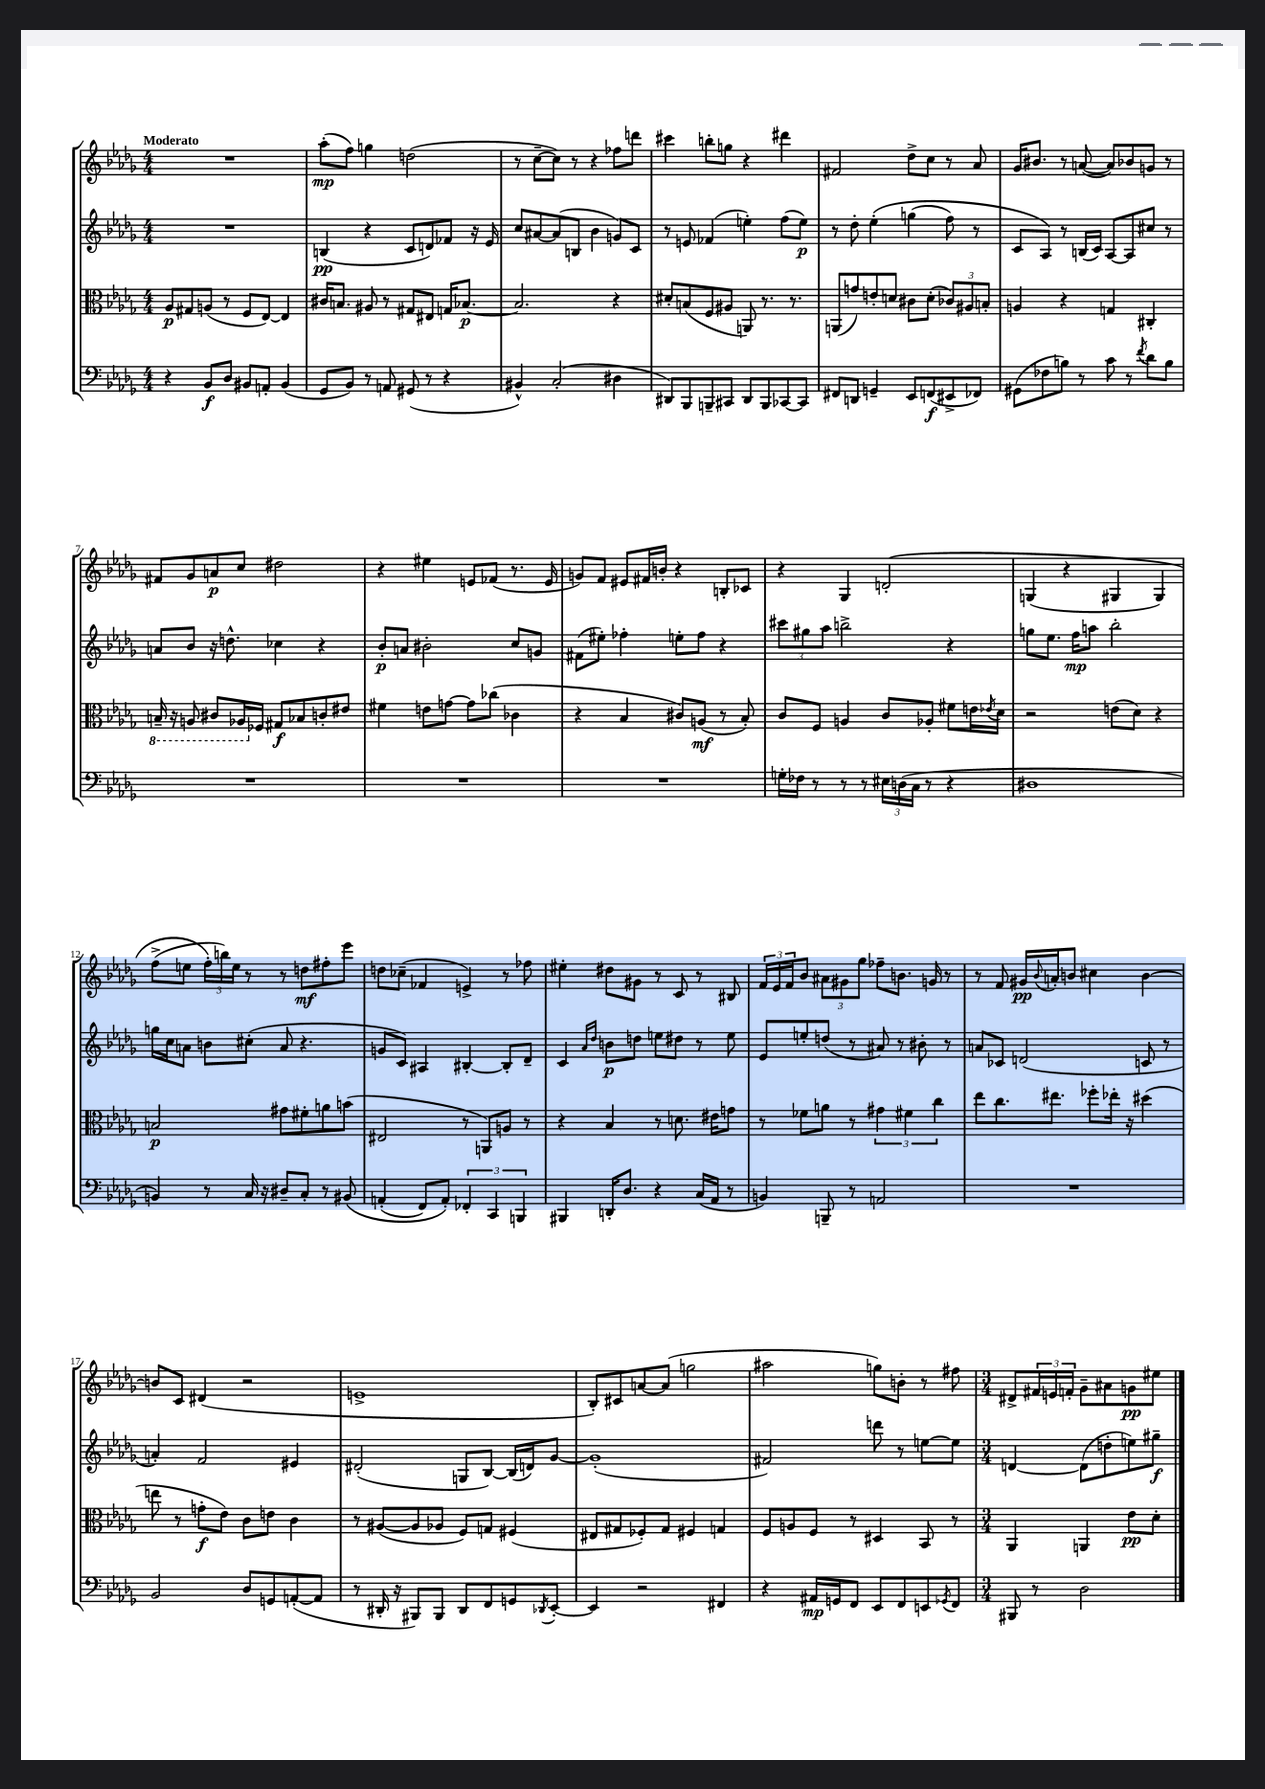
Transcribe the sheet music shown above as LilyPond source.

<<
\new StaffGroup <<
\new Staff = "s0" {
    \clef treble \key des \major \numericTimeSignature \time 4/4 \tempo "Moderato"
    R1 |
    aes''8-.\mp( f''8) g''4 d''2( |
    r8 c''8~-- c''8) r8 r4 fes''8 d'''8 |
    cis'''4 b''8-. g''8 r4 dis'''4 |
    fis'2 des''8-> c''8 r8 aes'8 |
    ges'16 bis'8. r8 a'8~( a'8) bes'8 g'8 r8 |
    fis'8 ges'8 a'8\p c''8 dis''2 |
    r4 eis''4 e'8 fes'8( r8. e'16 |
    g'8) f'8 eis'8 fis'16 b'16-. r4 b8-. ces'8 |
    r4 ges4 d'2-.\( |
    g4( r4 gis4 gis4) |
    f''8->( e''8 \tuplet 3/2 { f''16-.\) b''16) e''16 } r8 r8 d''8\mf fis''8-. ees'''8 |
    d''8 ces''8--( fes'4 e'4->) r8 fes''8 |
    eis''4-. dis''8 gis'8 r8 c'8 r8 bis8 |
    \tuplet 3/2 { f'16 ees'16 f'16 } bes'8 \tuplet 3/2 { ais'8 gis'8 ges''8 } fes''8-- b'8. g'16 r8 |
    r8 f'8 gis'16\pp \appoggiatura { bes'8 } a'16-. b'8 cis''4 b'4~ |
    b'8 c'8 dis'4( r2 |
    e'1-> |
    bes8-.) cis'8 a'8~ a'8( g''2 |
    ais''2 g''8) b'8-. r8 fis''8 |
    \numericTimeSignature \time 3/4 dis'8-> \tuplet 3/2 { fis'16 e'16 f'16-. } ges'8-- ais'8 g'8\pp eis''8 \bar "|." |
}
\new Staff = "s1" {
    \clef treble \key des \major \numericTimeSignature \time 4/4
    R1 |
    b4\pp( r4 c'8 d'8) fes'8 r16 ees'16 |
    c''8 ais'8~ ais'8( b8 bes'4 g'8) c'8 |
    r8 e'8 fes'4( e''4-.) f''8( e''8\p) |
    r8 des''8-. ees''4-.\( g''4( f''8) r8 |
    c'8 aes8\) r8 b16( c'16) aes8~ aes8 cis''8 r8 |
    a'8 bes'8 r16 d''8.-^ ces''4 r4 |
    bes'8-.\p a'8 bis'2-. c''8 g'8 |
    fis'8( eis''8-.) fes''4-. e''8-. fes''8 r4 |
    \tuplet 3/2 { cis'''8 gis''8 aes''8 } b''2-> r4 |
    g''8 ees''8. f''16\mp a''8 bes''2-. |
    g''16 c''16 a'8 b'8 cis''8-.( a'8 r4. |
    g'8 c'8) ais4 bis4~-. bis8-. des'8-- |
    c'4 \grace { aes'16 des''16 } b'8\p d''8 e''8 dis''8 r8 e''8 |
    ees'8 e''8-. d''8( r8 ais'8) r8 bis'8-. r8 |
    a'8 ces'8 d'2( c'8 r8 |
    a'4-.) f'2 eis'4 |
    dis'2-.( g8 bes8~) bes16( d'16) ges'8~ |
    ges'1-.( |
    fis'2) d'''8 r8 e''8~ e''8 |
    \numericTimeSignature \time 3/4 d'4~ d'8( d''8-. e''8) gis''8--\f \bar "|." |
}
\new Staff = "s2" {
    \clef alto \key des \major \numericTimeSignature \time 4/4
    aes8\p gis8 a8( r8 f8 ees8~) ees4 |
    cis'16 b8. ais8 r8 gis8 eis8 g16 bes8.~\p |
    bes2. r4 |
    dis'8-. b8( f8 ais8 a,8) r8. r8. |
    a,8( g'8) e'8-. d'8 cis'8 d'8-.( \tuplet 3/2 { ces'8) ais8 b8-. } |
    a4 r4 g4 cis4-. |
    \ottava #-1 b,16-- r16 a,8 cis8 aes,16 \ottava #0 fes16 gis8\f bes!8 c'!8-. eis'8 |
    fis'4 e'8 g'8~ g'8 ces''8( ces'4 |
    r4 bes4 cis'8) a8\mf( r8 bes8-.) |
    c'8 f8 a4 c'8 aes8-. fis'8 e'16 \acciaccatura { ees'8 } des'16 |
    r2 e'8( des'8) r4 |
    b2\p gis'8 fis'8-. a'8 b'8( |
    eis2 r8 a,8) a8 r8 |
    r4 bes4 r8 d'8. eis'16 g'8 |
    r8 fes'8 a'8 r8 \tuplet 3/2 { gis'4 fis'4 c''4 } |
    ees''8 c''8. eis''8. fes''8-. ees''16-. r16 dis''4( |
    e''8 r8 g'8-.\f ees'8) c'8 e'8 c'4 |
    r8 ais8~( ais8 aes8 f8) g8 fis4( |
    eis8 gis8 fes8-.) gis8 fis4 g4 |
    f8 a8 f8 r8 dis4 bes,8 r8 |
    \numericTimeSignature \time 3/4 aes,4 a,4 ees'8\pp des'8-. \bar "|." |
}
\new Staff = "s3" {
    \clef bass \key des \major \numericTimeSignature \time 4/4
    r4 bes,8\f des8 bis,8 a,8-. bis,4( |
    ges,8 bes,8) r8 a,8 gis,8( r8 r4 |
    bis,4-^) c2-.( dis4 |
    dis,8) bes,,8 b,,8-- cis,8 dis,8 b,,8 ces,8~ ces,8 |
    fis,8 d,8 g,4-- ees,8 f,8\f( eis,8-> fes,8) |
    gis,8( fes8 b8) r8 c'8 r8 \acciaccatura { f'8 } des'8 b8 |
    R1 |
    R1 |
    R1 |
    g16-. fes16 r8 r8 r8 \tuplet 3/2 { eis16 d16( c16 } r8 r4 |
    dis1 |
    b,4) r8 c16 r16 dis8-- c8-. r8 bis,8\( |
    a,4-.( f,8) a,8-.\) \tuplet 3/2 { fes,4-. c,4 b,,4 } |
    bis,,4 d,16-. des8. r4 c16( aes,16 r8 |
    b,4) b,,8-- r8 a,2 |
    R1 |
    bes,2 des8 g,8 a,8~-.( a,8 |
    r8 dis,16-. r16 bis,,8) bis,,8 dis,8 f,8 g,8 \acciaccatura { des,8 } ees,8~-. |
    ees,4 r2 fis,4 |
    r4 ais,16\mp g,16 f,8 ees,8 f,8 e,8 \acciaccatura { ges,8 } f,8 |
    \numericTimeSignature \time 3/4 bis,,8 r8 des2 \bar "|." |
}
>>
>>
